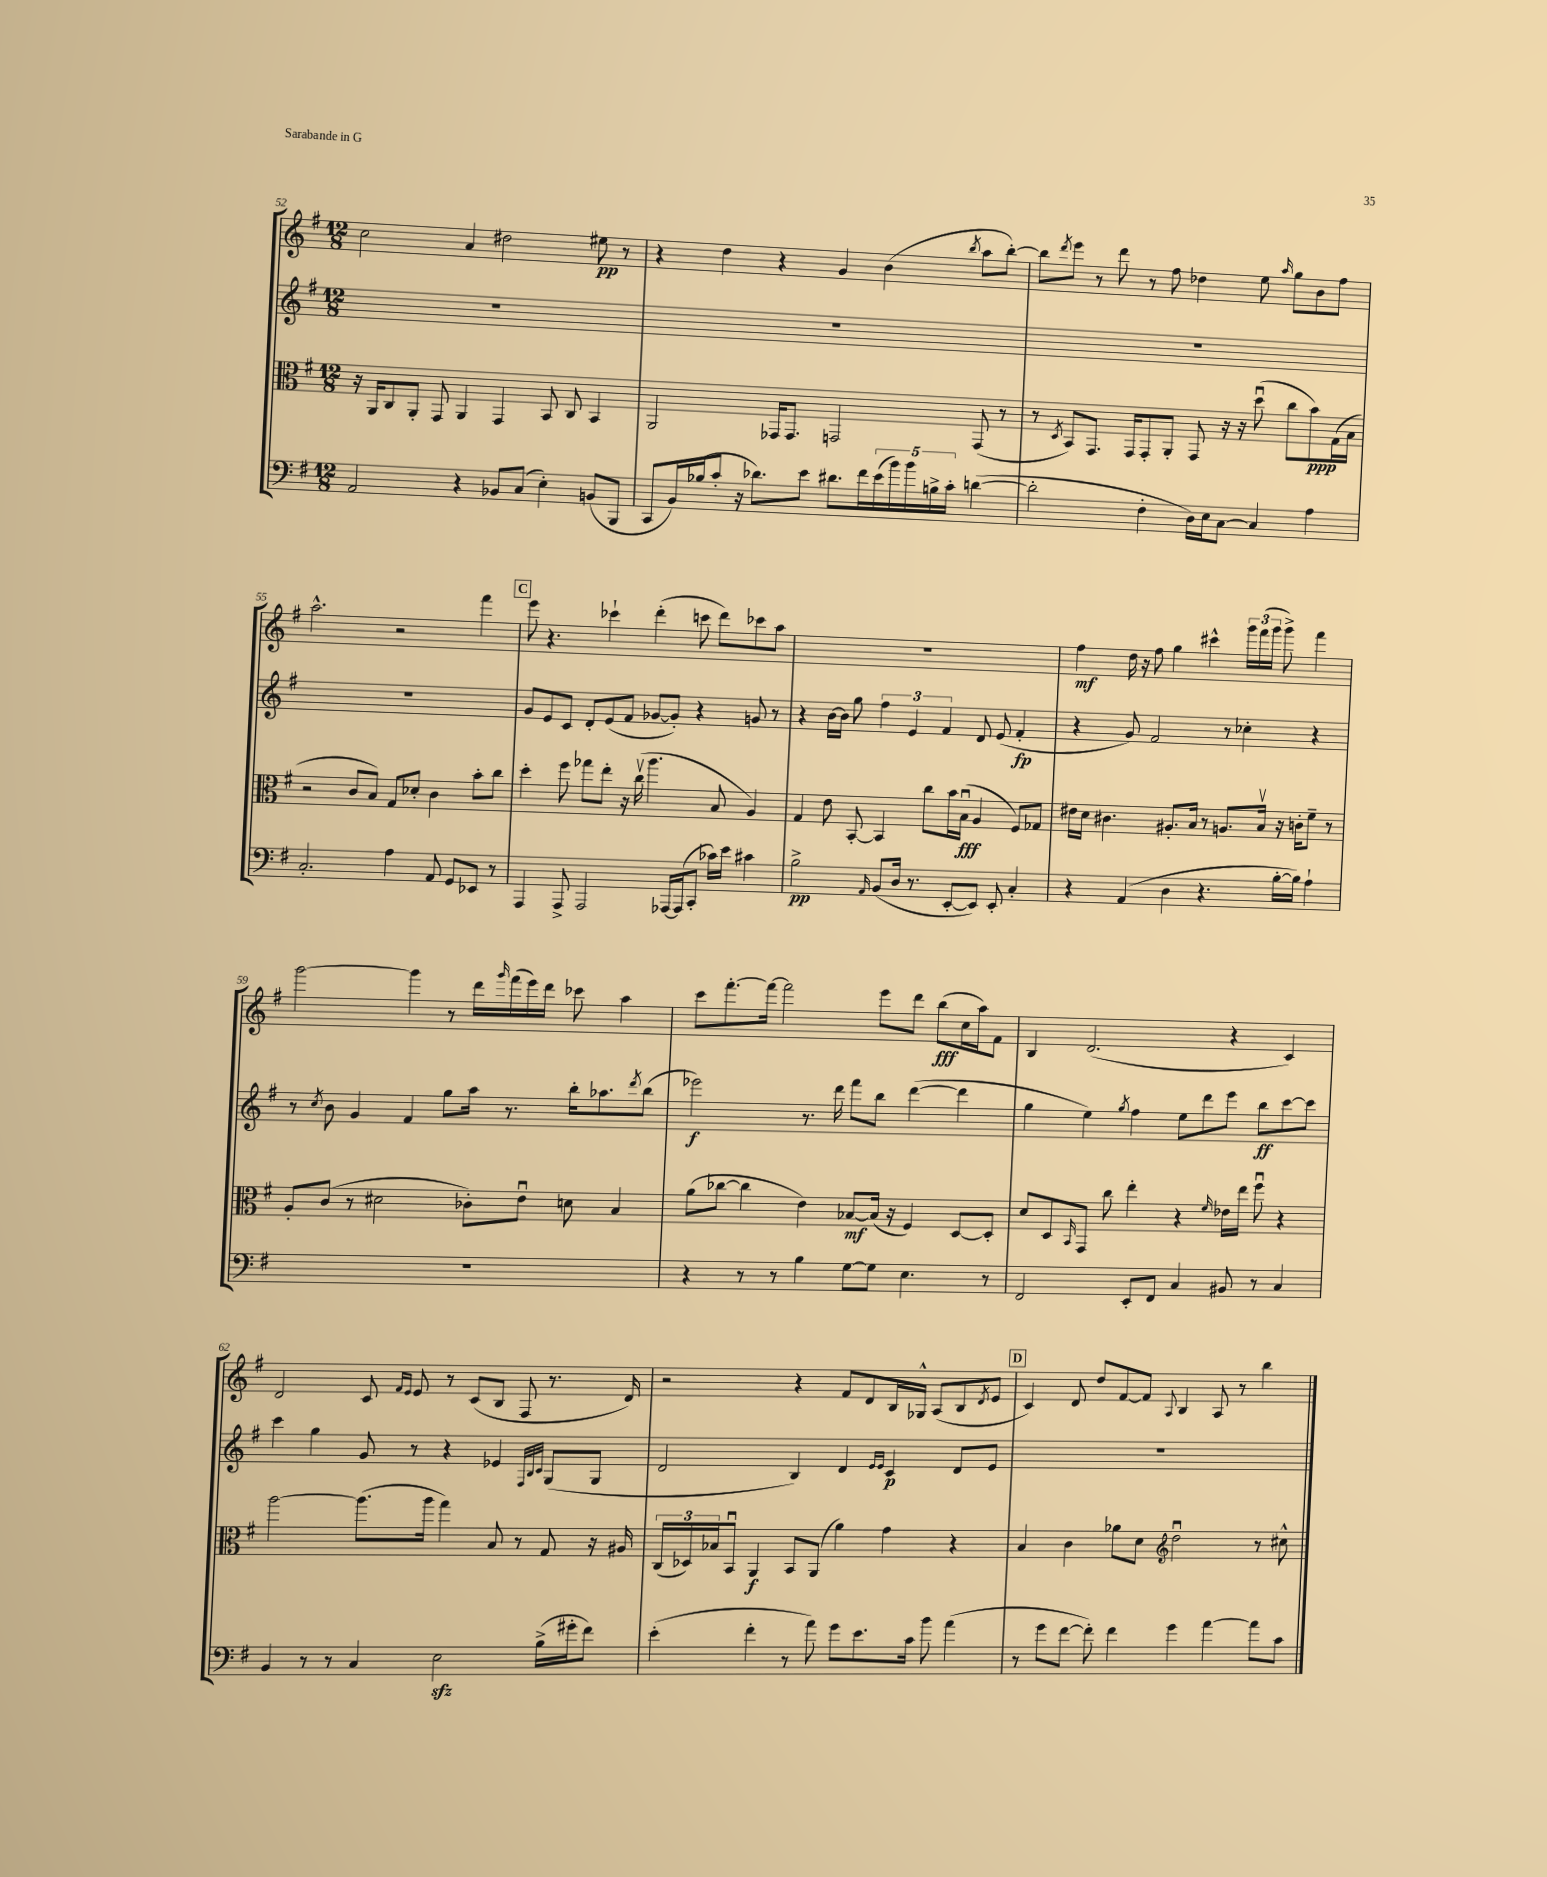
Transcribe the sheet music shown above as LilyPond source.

<<
\new StaffGroup <<
\new Staff = "s0" {
    \clef treble \key g \major \numericTimeSignature \time 12/8
    c''2 a'4 dis''2 eis''8\pp r8 |
    r4 d''4 r4 g'4 b'4( \acciaccatura { b''8 } a''8 b''8~-.) |
    b''8 \acciaccatura { d'''8 } e'''8 r8 d'''8 r8 fis''8 des''4 e''8 \grace { a''16 } g''8 b'8 fis''8 |
    a''2.-^ r2 fis'''4 |
    \mark \markup { \box "C" } e'''8 r4. ces'''4-! d'''4-.( c'''8 d'''8) ces'''8 a''8 |
    R1. |
    fis''4\mf d''16 r16 fis''8 g''4 cis'''4-^ \tuplet 3/2 { g'''16 fis'''16( g'''16 } g'''8->) fis'''4 |
    g'''2~ g'''4 r8 d'''16 \grace { g'''16 } fis'''16( e'''16) d'''16 ces'''8 a''4 |
    c'''8 fis'''8.~-. fis'''16~ fis'''2 e'''8 d'''8 b''8\fff( c''16 a''16) fis'8 |
    b4 d'2.( r4 c'4) |
    d'2 c'8 \grace { fis'16 e'16 } e'8 r8 c'8( b8 fis8 r8. d'16) |
    r2 r4 fis'8 d'8 b16 ges16-^ a8( b8 \acciaccatura { d'8 } e'8 |
    \mark \markup { \box "D" } c'4) d'8 d''8 fis'8~ fis'8 \appoggiatura { a8 } b4 a8 r8 b''4 \bar "|." |
}
\new Staff = "s1" {
    \clef treble \key g \major \numericTimeSignature \time 12/8
    R1. |
    R1. |
    R1. |
    R1. |
    \mark \markup { \box "C" } g'8 e'8 c'8 d'8-. e'8( fis'8 ges'8~ ges'8-.) r4 g'8 r8 |
    r4 b'16~ b'16 g''8 \tuplet 3/2 { fis''4 e'4 fis'4 } d'8 e'8( fis'4-.\fp |
    r4 g'8) fis'2 r8 ces''4-. r4 |
    r8 \acciaccatura { c''8 } b'8 g'4 fis'4 g''8 a''16 r8. b''16-. aes''8. \acciaccatura { d'''8 } b''8( |
    ees'''2\f) r8. d'''16 fis'''8 b''8 d'''4~( d'''4 |
    g''4 e''4) \acciaccatura { g''8 } fis''4 e''8 d'''8 e'''8 b''8\ff c'''8~ c'''8 |
    c'''4 g''4 g'8 r8 r4 ees'4 \grace { fis32 b32 c'32 } g8( g8 |
    d'2 b4) d'4 \grace { e'16 e'16 } c'4\p d'8 e'8 |
    \mark \markup { \box "D" } R1. \bar "|." |
}
\new Staff = "s2" {
    \clef alto \key g \major \numericTimeSignature \time 12/8
    r16 a,16 c8 a,8-. g,8 a,4 g,4 b,8 c8 b,4 |
    a,2 ges,16 ges,8. g,2 g,8( r8 |
    r8 \acciaccatura { d8 } b,8) g,8. g,16 g,8-. a,8-. g,8 r16 r16 d''8\downbow( c''8 b'8\ppp) g16( b16 |
    r2 c'8 b8) g8 des'8-. c'4 b'8-. c''8 |
    \mark \markup { \box "C" } d''4-. fis''8 ges''8 e''8-. r16 c''16\upbow( a''4. b8 a4) |
    g4 e'8 b,8~-. b,4 c''8 b'16 b16\downbow\fff( a4 fis8) ges8 |
    eis'16 d'16 cis'4. ais8.-. b16 r8 a8. b16\upbow r16 c'16-. fis'8-- r8 |
    a8-. c'8( r8 dis'2 ces'8-.) e'8\downbow d'8 b4 |
    a'8( ces''8~ ces''4 e'4) bes8~\mf bes16( r16 fis4) d8~ d8-. |
    d'8 d8 \grace { b,16 } g,8 c''8 e''4-. r4 \grace { fis'16 } ees'16 e''16 fis''8\downbow r4 |
    a''2~ a''8.( a''16 g''4) b8 r8 g8 r16 ais16 |
    \tuplet 3/2 { c16( des16) bes16 } b,8\downbow a,4\f b,8 a,8( a'4) g'4 r4 |
    \mark \markup { \box "D" } b4 c'4 aes'8 d'8 \clef treble d''2\downbow r8 cis''8-^ \bar "|." |
}
\new Staff = "s3" {
    \clef bass \key g \major \numericTimeSignature \time 12/8
    a,2 r4 bes,8 c8( e4-.) b,8( b,,8 |
    c,8 b,16) bes16( c'8-. r16 des'8.) e'8 dis'8. fis'16 \tuplet 5/4 { e'16( b'16) b'16 b16-> c'16-. } d'4~( |
    d'2-. fis4-. d16) e16 c8~ c4 a4 |
    c2.-. a4 a,8 g,8 ees,8 r8 |
    \mark \markup { \box "C" } a,,4 a,,8-> a,,2 aes,,16~ aes,,16( c,8-. ces'16) e'16 cis'4 |
    b2->\pp \grace { a,16 } b,8( d16 r8. e,8~-. e,8) e,8-. c4-. |
    r4 a,4( d4 r4. b16~-. b16) a4-! |
    R1. |
    r4 r8 r8 b4 g8~ g8 e4. r8 |
    fis,2 e,8-. fis,8 c4 bis,8 r8 c4 |
    b,4 r8 r8 c4 e2\sfz b16->( gis'16-. fis'8) |
    e'4-.( fis'4-. r8 a'8) g'8 e'8. c'16 b'8 a'4( |
    \mark \markup { \box "D" } r8 g'8 fis'8~ fis'8-.) fis'4 g'4 a'4~ a'8 c'8 \bar "|." |
}
>>
>>
\layout { \context { \Score currentBarNumber = #52 } }
